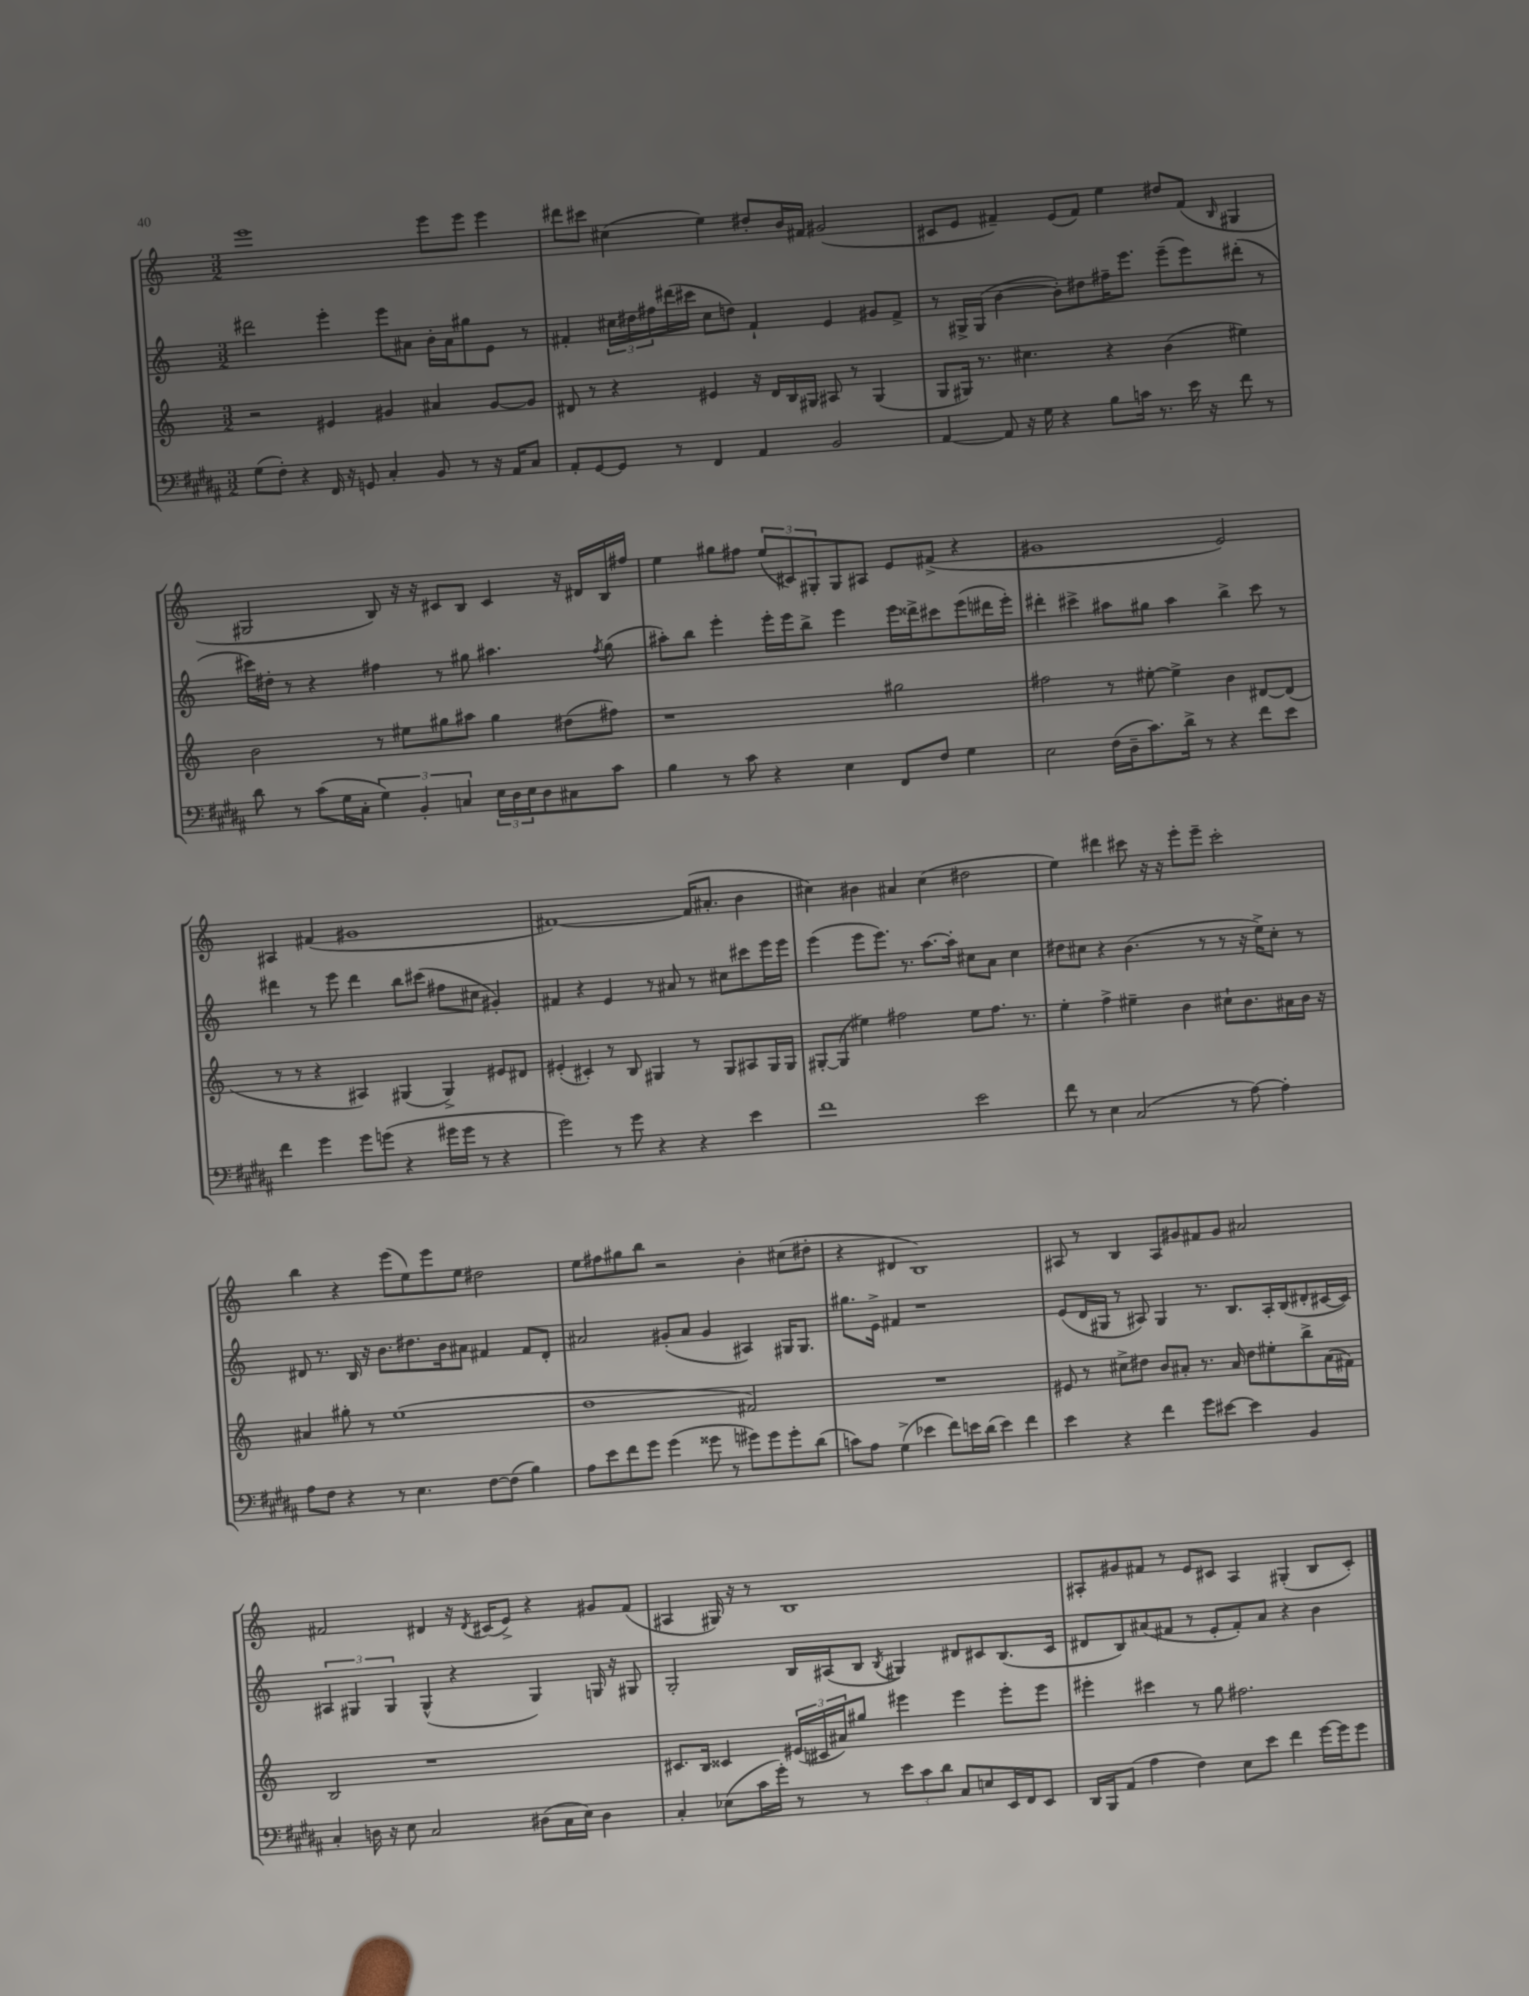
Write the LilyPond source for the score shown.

<<
\new StaffGroup <<
\new Staff = "s0" {
    \clef treble \key c \major \numericTimeSignature \time 3/2
    e'''1 e'''8 e'''8 e'''4 |
    dis'''8 cis'''8 cis''4( e''4) dis''8-. b'16 fis'16 gis'2( |
    cis'8 e'8 fis'4--) e'8( fis'8) e''4 dis''8 fis'8( \grace { b16 } gis4 |
    gis2 b8) r16 r16 cis'8 b8 cis'4 r16 dis'16 b16 fis''16 |
    e''4 gis''8 fis''8 \tuplet 3/2 { e''8( cis'8) gis8-. } gis8 ais8 e'8 fis'8->( r4 |
    gis'1 e'2) |
    ais4 fis'4( gis'1 |
    fis'1~) fis'16( ais'8.-. b'4 |
    cis''4) bis'4 ais'4 cis''4( dis''2 |
    e''4) dis'''4 cis'''8 r16 r16 e'''8-. e'''8-- cis'''2-. |
    b''4 r4 e'''8( e''8) e'''8 e''8 dis''2 |
    e''8 fis''8 gis''8 b''8 r2 b'4-. cis''8( dis''8-. |
    r4 dis'4 b1) |
    ais8 r8 b4 ais8 gis'8 fis'8 gis'8 ais'2 |
    fis'2 dis'4 r16 \acciaccatura { dis'8 } cis'16( e'8->) r4 gis'8 fis'8( |
    ais4 gis16) r16 r8 b1 |
    ais8-. gis'8 fis'8 r8 e'8 cis'8 ais4 gis4-.( b8 cis'8-.) \bar "|." |
}
\new Staff = "s1" {
    \clef treble \key c \major \numericTimeSignature \time 3/2
    dis'''2 e'''4-. e'''8 ais'8 b'16-. ais'16 gis''8 e'8 r8 |
    fis'4-. \tuplet 3/2 { cis''16 dis''16 fis''16 } dis'''16( cis'''16 cis''8 d''8) fis'4-! e'4 gis'8 fis'8-> |
    r8 gis16-> gis16( b'4~ b'8-.) dis''8 fis''16-- e'''8. e'''8--( e'''8) dis'''8-.( r8 |
    cis'''16) dis''16-. r8 r4 fis''4 r8 gis''8 ais''4. \acciaccatura { fis''8 } gis''8( |
    ais''8-.) b''8 e'''4-. e'''16-. e'''16 b''8-> e'''4 e'''16 disis'''16-> cis'''8 e'''8( dis'''16 e'''16-.) |
    dis'''4-. cis'''4-> ais''8 gis''8 ais''4 b''4-> cis'''8 r8 |
    dis'''4 r8 e'''8 dis'''4 b''8 cis'''8( fis''8 cis''8 gis'4-.) |
    fis'4 r4 e'4 r8 ais'8 r8 cis''8 cis'''8 e'''16 e'''16 |
    e'''4( e'''8 e'''8.) r8. a''8.~ a''16-. cis''8 a'8 cis''4 |
    dis''8 cis''8 r4 b'4.( r8 r8 r16 e''16->) cis''8-. r8 |
    dis'8 r8. b16 r16 b'8. dis''8. b'16 ais'8 fis'4 fis'8 dis'8-. |
    ais'2 gis'8-.( ais'8 gis'4 ais4) gis16 gis8. |
    gis''8. e'16-> fis'4 r1 |
    e'8( d'16 gis16 r8 ais8) gis4 r8. b8. ais16-. b16( dis'8-. cis'16~ cis'16) |
    \tuplet 3/2 { ais4 gis4 gis4 } gis4-^( r4 gis4) g16 r16 gis8 |
    g2-. b16 ais16( b8 \acciaccatura { b8 } gis4) dis'8 cis'8 b8.( cis'16 |
    dis'8 b8) ais'8( fis'8 r8 e'8-. fis'8-.) ais'8 r4 b'4 \bar "|." |
}
\new Staff = "s2" {
    \clef treble \key c \major \numericTimeSignature \time 3/2
    r2 eis'4 gis'4 ais'4 gis'8~ gis'8 |
    dis'8 r8 r4 eis'4 r16 dis'16 b16 gis16 ais8 r8 gis4( |
    g8 gis16) r8. cis''4. r4 b'4( eis''4) |
    b'2 r8 eis''8 gis''8 ais''8 gis''4 dis''8( fis''8) |
    r1 gis''2 |
    fis''2 r8 eis''8~-. eis''4-> b'4 dis'8~ dis'8( |
    r8 r8 r4 ais4) gis4( gis4->) eis'8 dis'8 |
    eis'4-.( cis'4-.) r8 b8 gis4 r8 gis8 ais8 gis16 gis16 |
    gis8~-. gis8( eis''4) fis''2 eis''8 fis''8. r8. |
    e''4-. f''4-> eis''4-- b'4 cis''8-! b'8. ais'16 b'16 r16 |
    ais'4 gis''8-. r8 e''1( |
    d''1 fis'2) |
    R1. |
    eis'8 r8 cis''8-> dis''8 b'8 ais'8-. r8. ais'16 dis''8 eis''8-. b''8-> ais'16( fis'16) |
    b2 r1 |
    cis'8. b16 cisis'4 \tuplet 3/2 { eis'16( cis'16 ais'16) } gis''8 eis'''4 eis'''4 eis'''8-. eis'''8 |
    eis'''4-. cis'''4 r8 g''8 fis''2. \bar "|." |
}
\new Staff = "s3" {
    \clef bass \key b \major \numericTimeSignature \time 3/2
    gis8( fis8-.) r4 fis,16 r16 g,8 cis4-. b,8 r8 r16 ais,16 cis8 |
    ais,8-. gis,8~ gis,8 r8 fis,4 ais,4 b,2 |
    ais,4~ ais,8 r16 gis16 r4 b8 c'16 r8. e'16 r16 fis'8 r8 |
    dis'8 r8 cis'8( gis16 cis16-. \tuplet 3/2 { gis4) b,4-. c4 } \tuplet 3/2 { e16 dis16 e16 } dis8 cis8 cis'8 |
    b4 r8 cis'8 r4 e4 fis,8 fis8 gis4 |
    e2 fis16( dis16-- cis'8.) dis'16-> r8 r4 fis'8 e'8 |
    fis'4 gis'4 gis'8 g'8( r4 gis'16 gis'16 r8 r4 |
    gis'2) r8 gis'8 r4 r4 e'4 |
    fis'1 e'2 |
    fis'8 r8 e4 cis2( r8 ais8~) ais4-. |
    ais8 fis8 r4 r8 e4. fis8~ fis8( b4) |
    ais8 e'8 fis'8 gis'8 gis'4( gisis'8 r8 gis'8) gis'8 gis'8-. dis'8( |
    c'8) ais8 gis4->( ees'4 fis'8) e'16 dis'16( e'4) fis'4 |
    e'4 r4 fis'4 gis'8 eis'8~ eis'4 b,4 |
    cis4-. d16 r16 e8 cis2 dis8( cis16 e16) dis4 |
    cis4-. ees8( cis'16 gis'16-.) r8 r8 \tuplet 3/2 { e'8 cis'8 dis'8 } cis8 e8 e,16 fis,16 e,8 |
    dis,16 b,,16 ais,8( ais4 fis4) e8 e'8 fis'4 gis'16~ gis'16 gis'8 \bar "|." |
}
>>
>>
\layout { \context { \Score \remove "Bar_number_engraver" } }
